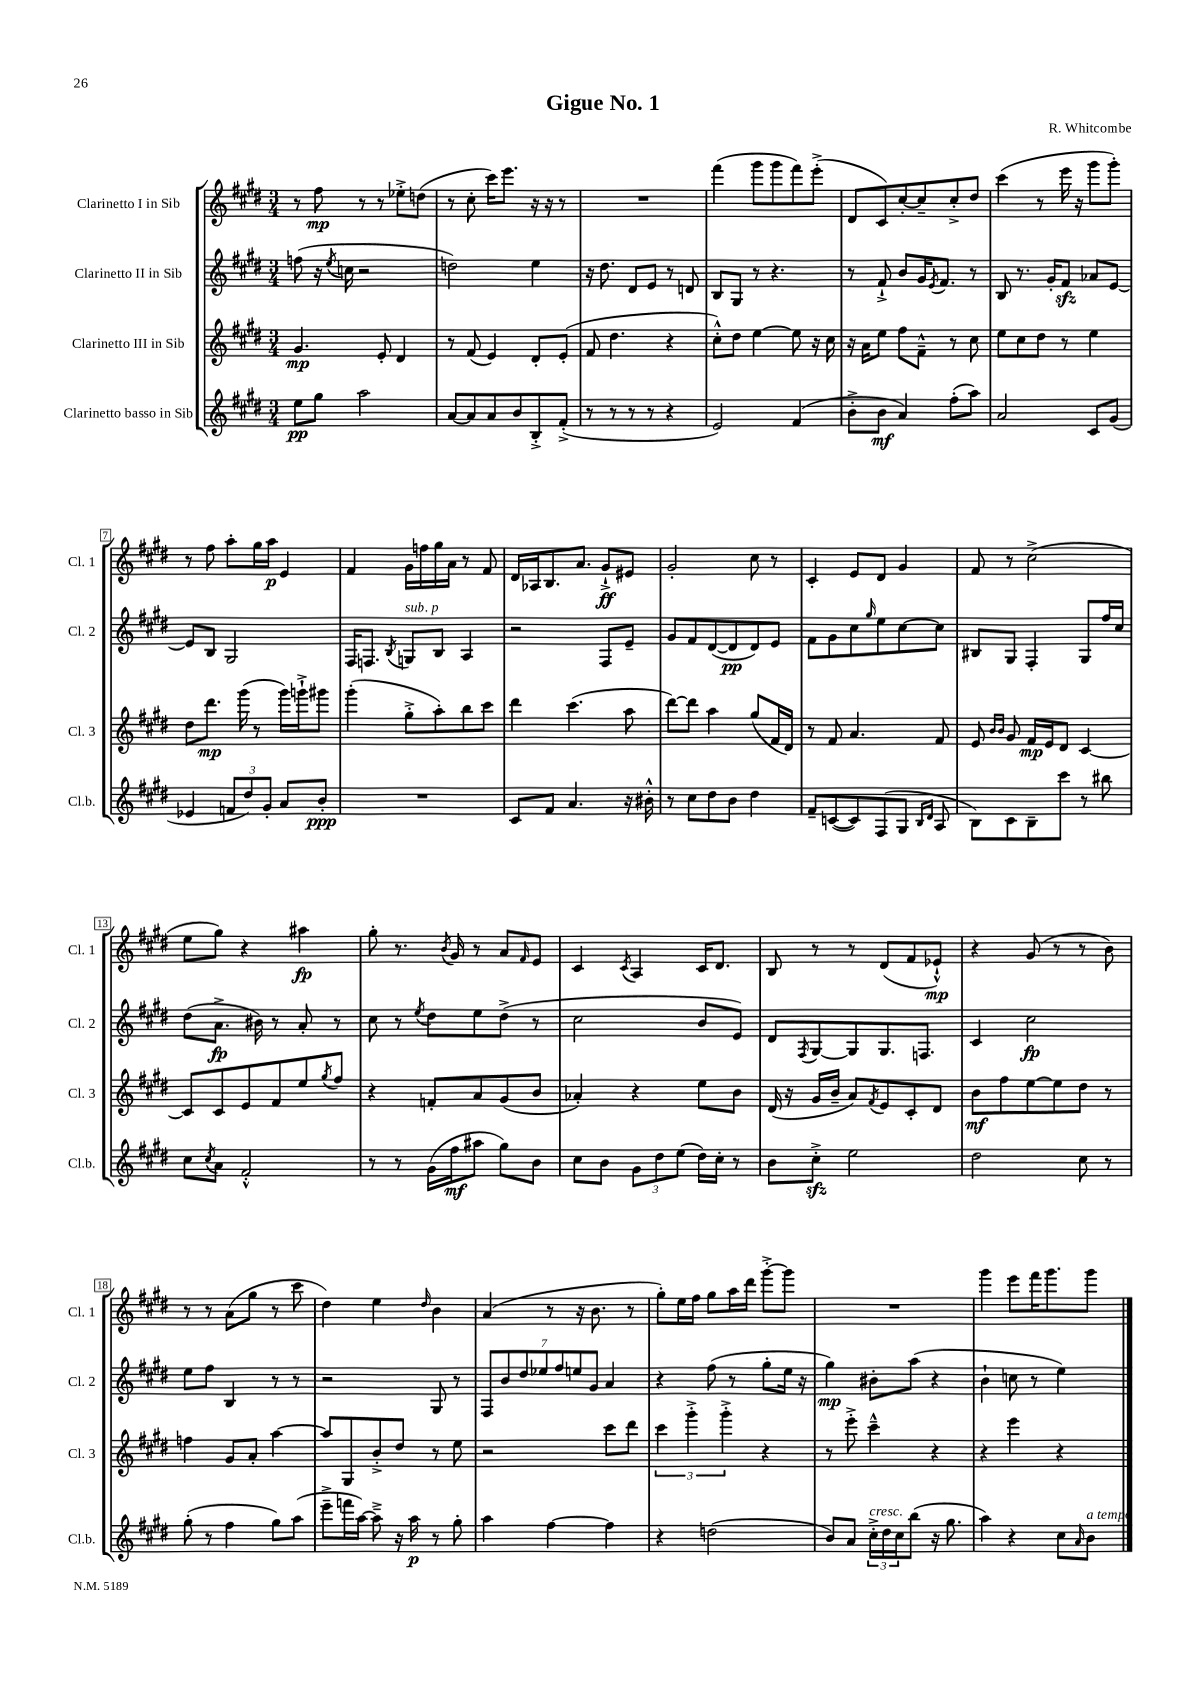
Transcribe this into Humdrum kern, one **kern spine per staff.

**kern	**dynam	**kern	**dynam	**kern	**dynam	**kern	**dynam
*part4	*part4	*part3	*part3	*part2	*part2	*part1	*part1
*staff4	*staff4	*staff3	*staff3	*staff2	*staff2	*staff1	*staff1
*I"Clarinetto basso in Sib	*	*I"Clarinetto III in Sib	*	*I"Clarinetto II in Sib	*	*I"Clarinetto I in Sib	*
*I'Cl.b.	*	*I'Cl. 3	*	*I'Cl. 2	*	*I'Cl. 1	*
*clefG2	*	*clefG2	*	*clefG2	*	*clefG2	*
*k[f#c#g#d#]	*	*k[f#c#g#d#]	*	*k[f#c#g#d#]	*	*k[f#c#g#d#]	*
*M3/4	*	*M3/4	*	*M3/4	*	*M3/4	*
=1	=1	=1	=1	=1	=1	=1	=1
8ee\L	pp	4.g#/	mp	(8ffn\	.	8r	.
8gg#\J	.	.	.	16r	.	8ff#\	mp
.	.	.	.	8qee/	.	.	.
.	.	.	.	16ccn\	.	.	.
2aa\	.	.	.	2r	.	8r	.
.	.	8e'/	.	.	.	8r	.
.	.	4d#/	.	.	.	8ee-X'^\L	.
.	.	.	.	.	.	(8ddn\J	.
=2	=2	=2	=2	=2	=2	=2	=2
[8a/L	.	8r	.	2ddn\)	.	8r	.
8a/]	.	(8f#/	.	.	.	8cc#'\	.
8a/	.	4e/)	.	.	.	16ccc#\KL)	.
.	.	.	.	.	.	8.eee\J	.
8b/	.	.	.	.	.	.	.
8B'^/	.	8d#'/L	.	4ee\	.	16r	.
.	.	.	.	.	.	16r	.
(8f#'^/J	.	(8e'/J	.	.	.	8r	.
=3	=3	=3	=3	=3	=3	=3	=3
8r	.	8f#/	.	16r	.	2.r	.
.	.	.	.	8.dd#\	.	.	.
8r	.	4.dd#\	.	.	.	.	.
8r	.	.	.	8d#/L	.	.	.
8r	.	.	.	8e/J	.	.	.
4r	.	4r	.	8r	.	.	.
.	.	.	.	8dn/	.	.	.
=4	=4	=4	=4	=4	=4	=4	=4
2e/)	.	8cc#'^^\L)	.	8B/L	.	(4fff#\	.
.	.	8dd#\J	.	8G#/J	.	.	.
.	.	[4ee\	.	8r	.	8ggg#\L	.
.	.	.	.	4.r	.	8ggg#\	.
(4f#/	.	8ee\]	.	.	.	8fff#\)	.
.	.	16r	.	.	.	(8eee'^\J	.
.	.	16cc#\	.	.	.	.	.
=5	=5	=5	=5	=5	=5	=5	=5
8b'^\L	.	16r	.	8r	.	8d#/L	.
.	.	16a\KL	.	.	.	.	.
8b\J	mf	8ee\J	.	8f#`^/	.	8c#/)	.
4a/)	.	8ff#\L	.	8b/L	.	[8cc#'/	.
.	.	8f#~^^\J	.	16g#/K	.	8cc#~/]	.
.	.	.	.	8qe/	.	.	.
.	.	.	.	8.f#/J	.	.	.
(8ff#'\L	.	8r	.	.	.	8cc#'^/	.
8aa\J)	.	8cc#\	.	8r	.	8dd#/J	.
=6	=6	=6	=6	=6	=6	=6	=6
2a/	.	8ee\L	.	8B/	.	(4ccc#\	.
.	.	8cc#\	.	8.r	.	.	.
.	.	8dd#\J	.	.	.	8r	.
.	.	.	.	16g#'/KL	.	.	.
.	.	8r	.	8f#zz/J	.	16eee\	.
.	.	.	.	.	.	16r	.
8c#/L	.	4ee\	.	8a-X/L	.	8ggg#\L	.
(8g#/J	.	.	.	[8e/J	.	8ggg#'\J)	.
!!LO:LB:g=z
=7	=7	=7	=7	=7	=7	=7	=7
4e-X/	.	8dd#\L	.	8e/L]	.	8r	.
.	.	8.ddd#\J	mp	8B/J	.	8ff#\	.
12fn/L	.	.	.	2G#/	.	8aa'\L	.
.	.	(16ggg#\	.	.	.	.	.
12dd#/)	.	.	.	.	.	.	.
.	.	8r	.	.	.	16gg#\L	.
12g#'/J	.	.	.	.	.	.	.
.	.	.	.	.	.	16aa\JJ	p
8a/L	.	16ggg#\LL)	.	.	.	4e/	.
.	.	16gggn`^\J	.	.	.	.	.
8b'/J	ppp	8ggg#X\J	.	.	.	.	.
=8	=8	=8	=8	=8	=8	=8	=8
2.r	.	(4ggg#'\	.	16F#/KL	.	4f#/	.
.	.	.	.	8.Fn/J	.	.	.
.	.	.	.	8qB/	.	.	.
!	!	!	!	!LO:TX:a:i:t=sub. p	!	!	!
.	.	8gg#'^\L	.	8Gn/L	.	16g#\LL	.
.	.	.	.	.	.	16ffn\	.
.	.	8aa'\)	.	8B/J	.	16gg#\	.
.	.	.	.	.	.	16a\JJ	.
.	.	8bb\	.	4A/	.	8r	.
.	.	8ccc#\J	.	.	.	8f#/	.
=9	=9	=9	=9	=9	=9	=9	=9
8c#/L	.	4ddd#\	.	2r	.	16d#/LL	.
.	.	.	.	.	.	16A-X/J	.
8f#/J	.	.	.	.	.	8.B/	.
4.a/	.	(4.ccc#\	.	.	.	.	.
.	.	.	.	.	.	8.a/J	.
.	.	.	.	8F#/L	.	8g#`^/L	ff
16r	.	8aa\	.	8e~/J	.	8e#X/J	.
16b#X'^^\	.	.	.	.	.	.	.
=10	=10	=10	=10	=10	=10	=10	=10
8r	.	[8ddd#\L)	.	8g#/L	.	2g#'/	.
8cc#\L	.	8ddd#\J]	.	8f#/	.	.	.
8dd#\	.	4aa\	.	([8d#/	.	.	.
8b\J	.	.	.	8d#/]	pp	.	.
4dd#\	.	(8gg#/L	.	8d#/)	.	8cc#\	.
.	.	16f#/L	.	8e/J	.	8r	.
.	.	16d#/JJ)	.	.	.	.	.
=11	=11	=11	=11	=11	=11	=11	=11
8f#~/L	.	8r	.	8f#\L	.	4c#'/	.
([8cn/	.	8f#/	.	8g#\	.	.	.
8c/])	.	4.a/	.	8cc#\	.	8e/L	.
.	.	.	.	16qqgg#/	.	.	.
(8F#/	.	.	.	8ee\	.	8d#/J	.
8G#/J	.	.	.	[8cc#\	.	4g#/	.
16qqB/LL	.	.	.	.	.	.	.
16qqd#/JJ	.	.	.	.	.	.	.
8A/	.	8f#/	.	8cc#\J]	.	.	.
=12	=12	=12	=12	=12	=12	=12	=12
8B\L)	.	8e/	.	8B#X/L	.	8f#/	.
.	.	16qqb/LL	.	.	.	.	.
.	.	16qqb/JJ	.	.	.	.	.
8c#\	.	8g#/	.	8G#/J	.	8r	.
8B~\	.	16f#/LL	mp	4F#'/	.	(2cc#^\	.
.	.	16e/J	.	.	.	.	.
8ccc#\J	.	8d#/J	.	.	.	.	.
8r	.	[4c#/	.	8G#/L	.	.	.
8bb#X\	.	.	.	16ff#/L	.	.	.
.	.	.	.	16cc#/JJ	.	.	.
!!LO:LB:g=z
=13	=13	=13	=13	=13	=13	=13	=13
8cc#\L	.	8c#/L]	.	(8dd#\L	.	8ee\L	.
8qcc#/	.	.	.	.	.	.	.
8a\J	.	8c#/	.	8.a^\J	fp	8gg#\J)	.
2f#'^^/	.	8e/	.	.	.	4r	.
.	.	.	.	16b#X\)	.	.	.
.	.	8f#/	.	8r	.	.	.
.	.	8ee/	.	8a'/	.	4aa#X\	fp
.	.	8qgg#/	.	.	.	.	.
.	.	8ff#/J	.	8r	.	.	.
=14	=14	=14	=14	=14	=14	=14	=14
8r	.	4r	.	8cc#\	.	8gg#'\	.
8r	.	.	.	8r	.	8.r	.
.	.	.	.	8qee/	.	.	.
(16g#\LL	.	8fn'/L	.	8dd#\L	.	.	.
.	.	.	.	.	.	8qb/	.
16ff#\J	mf	.	.	.	.	16g#/	.
8aa#X\J	.	8a/	.	8ee\	.	8r	.
8gg#\L)	.	(8g#/	.	(8dd#^\J	.	8a/L	.
.	.	.	.	.	.	16qqf#/	.
8b\J	.	8b/J	.	8r	.	8e/J	.
=15	=15	=15	=15	=15	=15	=15	=15
8cc#\L	.	4a-X'/)	.	2cc#\	.	4c#/	.
8b\J	.	.	.	.	.	.	.
.	.	.	.	.	.	8qc#/	.
12g#\L	.	4r	.	.	.	4A/	.
12dd#\	.	.	.	.	.	.	.
(12ee\J	.	.	.	.	.	.	.
16dd#\LL)	.	8ee\L	.	8b/L	.	16c#/KL	.
16cc#'\JJ	.	.	.	.	.	8.d#/J	.
8r	.	8b\J	.	8e/J)	.	.	.
=16	=16	=16	=16	=16	=16	=16	=16
8b\L	.	(16d#/	.	8d#/L	.	8B/	.
.	.	16r	.	.	.	.	.
.	.	.	.	8qF#/	.	.	.
8cc#zz'^\J	.	16g#/LL	.	[8G#/	.	8r	.
.	.	16b~/JJ	.	.	.	.	.
2ee\	.	8a/L)	.	8G#/]	.	8r	.
.	.	8qf#/	.	.	.	.	.
.	.	8e/	.	8.G#/	.	(8d#/L	.
.	.	8c#'/	.	.	.	8f#/	.
.	.	.	.	8.Fn/J	.	.	.
.	.	8d#/J	.	.	.	8e-X`^^/J)	mp
=17	=17	=17	=17	=17	=17	=17	=17
2dd#\	.	8b\L	mf	4c#/	.	4r	.
.	.	8ff#\	.	.	.	.	.
.	.	[8ee\	.	2cc#\	fp	(8g#/	.
.	.	8ee\]	.	.	.	8r	.
8cc#\	.	8dd#\J	.	.	.	8r	.
8r	.	8r	.	.	.	8b\)	.
!!LO:LB:g=z
=18	=18	=18	=18	=18	=18	=18	=18
(8gg#'\	.	4ffn\	.	8ee\L	.	8r	.
8r	.	.	.	8ff#\J	.	8r	.
4ff#\	.	8g#/L	.	4B/	.	(8a\L	.
.	.	8a'/J	.	.	.	8gg#\J	.
8gg#\L)	.	[4aa\	.	8r	.	8r	.
(8aa\J	.	.	.	8r	.	8ccc#\	.
=19	=19	=19	=19	=19	=19	=19	=19
8eee~^\L	.	8aa/L]	.	2r	.	4dd#\)	.
16fffn\L	.	8G#/	.	.	.	.	.
[16aa\JJ)	.	.	.	.	.	.	.
8aa~^\]	.	8b'^/	.	.	.	4ee\	.
16r	.	8dd#/J	.	.	.	.	.
16aa\	p	.	.	.	.	.	.
.	.	.	.	.	.	16qqdd#/	.
8r	.	8r	.	8G#/	.	4b\	.
8gg#'\	.	8ee\	.	8r	.	.	.
=20	=20	=20	=20	=20	=20	=20	=20
4aa\	.	2r	.	14F#/L	.	(4a/	.
.	.	.	.	14b/	.	.	.
.	.	.	.	14dd#/	.	.	.
.	.	.	.	14ee-X/	.	.	.
[4ff#\	.	.	.	.	.	8r	.
.	.	.	.	14ff#/	.	.	.
.	.	.	.	14een/	.	.	.
.	.	.	.	.	.	16r	.
.	.	.	.	14g#/J	.	.	.
.	.	.	.	.	.	8.b\	.
4ff#\]	.	8ccc#\L	.	4a/	.	.	.
.	.	8ddd#\J	.	.	.	8r	.
=21	=21	=21	=21	=21	=21	=21	=21
4r	.	6ccc#\	.	4r	.	8gg#'\L)	.
.	.	.	.	.	.	16ee\L	.
.	.	6ggg#'^\	.	.	.	.	.
.	.	.	.	.	.	16ff#\JJ	.
(2ddn\	.	.	.	(8ff#\	.	8gg#\L	.
.	.	6ggg#'^\	.	.	.	.	.
.	.	.	.	8r	.	16aa\L	.
.	.	.	.	.	.	16ddd#\JJ	.
.	.	4r	.	8gg#'\L	.	[8ggg#'^\L	.
.	.	.	.	16ee\Jk	.	8ggg#\J]	.
.	.	.	.	16r	.	.	.
=22	=22	=22	=22	=22	=22	=22	=22
8b/L)	.	8r	.	4gg#\)	mp	2.r	.
8a/J	.	8eee'^\	.	.	.	.	.
!LO:TX:a:i:t=cresc.	!	!	!	!	!	!	!
24cc#'^\LL	.	4ccc#~^^\	.	8b#X'\L	.	.	.
24dd#\	.	.	.	.	.	.	.
24cc#\J	.	.	.	.	.	.	.
(8bb\J	.	.	.	(8aa\J	.	.	.
16r	.	4r	.	4r	.	.	.
8.gg#\	.	.	.	.	.	.	.
=23	=23	=23	=23	=23	=23	=23	=23
4aa\)	.	4r	.	4b`\	.	4ggg#\	.
4r	.	4eee\	.	8ccn\	.	8eee\L	.
.	.	.	.	8r	.	16fff#\K	.
.	.	.	.	.	.	8.ggg#\	.
8cc#\L	.	4r	.	4ee\)	.	.	.
16qqa/	.	.	.	.	.	.	.
!LO:TX:a:i:t=a tempo	!	!	!	!	!	!	!
8b\J	.	.	.	.	.	8ggg#\J	.
==	==	==	==	==	==	==	==
*-	*-	*-	*-	*-	*-	*-	*-
